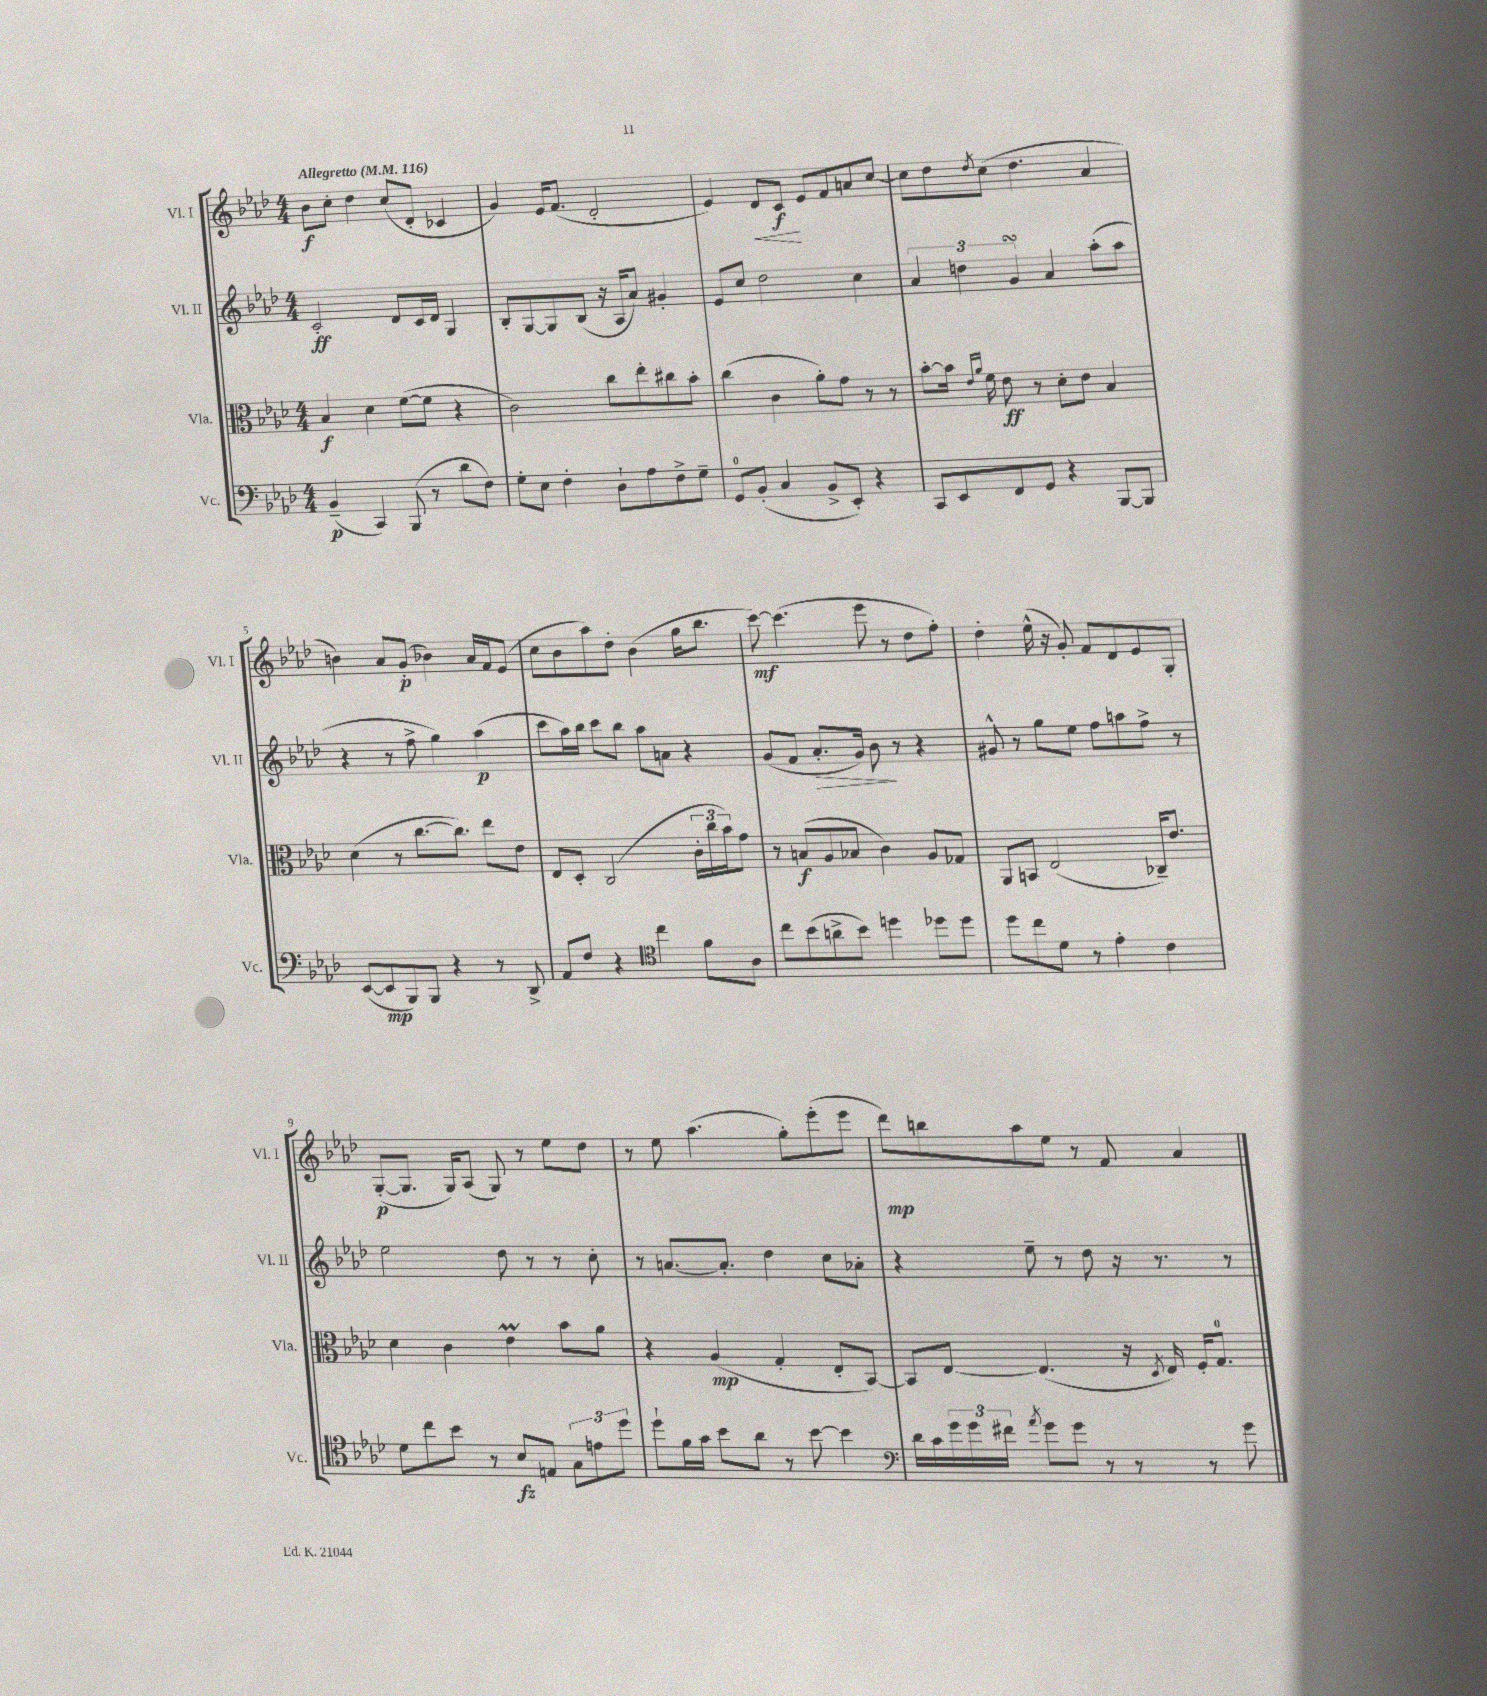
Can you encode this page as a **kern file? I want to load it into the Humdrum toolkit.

**kern	**kern	**kern	**kern
*staff4	*staff3	*staff2	*staff1
*clefF4	*clefC3	*clefG2	*clefG2
*k[b-e-a-d-]	*k[b-e-a-d-]	*k[b-e-a-d-]	*k[b-e-a-d-]
*M4/4	*M4/4	*M4/4	*M4/4
*MM116	*MM116	*MM116	*MM116
(4BB-~/	4B-/	2c'/	8b-\L
.	.	.	8cc'\J
4CC/)	4d-\	.	4dd-\
(8BBB-/	([8f\L	8d-/L	(8cc/L
8r	8f\]J	16c/L	8d-'/J
.	.	16d-/JJ	.
8d-\L	4r	4G/	4c-/
8F\J)	.	.	.
=	=	=	=
8G'\L	2c\)	8B-'/L	4g/)
8E-\J	.	[8G/	.
4F'\	.	8G/]	16e-/LK
.	.	.	(8.f/J
.	.	(8B-/J	.
8D-`\L	8cc\L	16r	2d-'/
.	.	16A-/LK	.
8A-\	8ee-'\	8a-/J)	.
8F^\	8cc#\	4g#'/	.
8G~\J	8b-'\J	.	.
=	=	=	=
8GG/L	(4cc\	8e-/L	4e-/)
(8BB-'/J	.	8cc/J	.
4C/	4c\	2dd-\	8d-/L
.	.	.	8c/J
8BB-^/L	8a-'\L)	.	8e-/L
8EE-'/J)	8g\J	.	8f/
4r	8r	4cc\	8a/
.	8r	.	[8cc/J
=	=	=	=
8CC/L	[8b-'\L	6a-/	8cc\]L
8EE-/	16b-\]Jk	.	8dd-\
.	.	6dd\	.
.	16qqe-/LL	.	.
.	16qqa-/JJ	.	.
.	16f\	.	.
.	.	.	8qdd-/
8FF/	8e-\	.	(8cc\J
.	.	6g/	.
8GG/J	8r	.	4.dd-\
4r	8d-'\L	4a-/	.
.	8e-\J	.	.
[8BBB-/L	4B-/	(8aa-'\L	4a-/
8BBB-/]J	.	8aa-\J	.
=	=	=	=
([8EE-/L	(4d-\	4r	4b\)
8EE-/]	.	.	.
8BBB-/)	8r	8r	8a-/L
8BBB-/J	[8.cc\L	8ff^\	(8g'/J
4r	.	4gg\)	4b-\)
.	8.cc\]J)	.	.
8r	8ee-\L	(4aa-\	16a-/LL
.	.	.	16f/J
8DD-^/	8e-\J	.	(8e-/J
=	=	=	=
8AA-/L	8E-/L	8ccc\L	8cc\L
8F/J	8D-'/J	16aa-\L)	8b-\
.	.	16bb-\JJ	.
4r	(2C/	8ccc\L	8aa-\)
.	.	8bb-\J	8dd-'\J
*clefC4	*	*	*
4cc\	.	8aa-\L	(4b-\
.	.	8a\J	.
8f\L	24c'\LL	4r	16gg\LK
.	24cc\	.	.
.	.	.	8.bb-\J
.	24b-\J)	.	.
8A-\J	8g\J	.	.
=	=	=	=
8cc\L	8r	(8g/L	[8ccc\)
(8b-\	(8B/L	8f/J	(4.ccc\]
8a^\	8A-/	8.a-'/L	.
8b-\J)	8B-/J	.	.
.	.	16g/Jk)	.
4dd\	4c\)	8b-\	8eee-\
.	.	8r	8r
8dd-\L	8A-/L	4r	8dd-\L
8dd-\J	8G-/J	.	8ff'\J)
=	=	=	=
8dd-\L	8AA-/L	8g#^^/	4dd-'\
8cc\	8BB/J	8r	.
8d-\J	(2E-/	8gg\L	(16ee-^^\
.	.	.	16r
8r	.	8ee-\J	8g'/)
4e-'\	.	8ff\L	8f/L
.	.	8aa\	8d-/
4c\	16C-~/LK)	8ff^\J	8e-/
.	8.e-/J	.	.
.	.	8r	8G'/J
=	=	=	=
8d-\L	4d-\	2ee-\	([8G'/L
8cc\	.	.	8.G/]J
8b-\J	4c\	.	.
.	.	.	16G/LK)
8r	.	.	(8A-/J
8B-/L	4e-\	8dd-\	8G/)
8E/J	.	8r	8r
12G\L	8b-\L	8r	8ee-\L
12e\	.	.	.
.	8a-\J	8cc'\	8dd-\J
12dd-\J	.	.	.
=	=	=	=
8dd-`\L	4r	8r	8r
16f\L	.	[8.a/L	8ee-\
16g\JJ	.	.	.
8b-\L	(4A-/	.	(4.aa-\
.	.	8.a'/]J	.
8a-\J	.	.	.
8r	4G'/	4dd-\	.
[8b-\	.	.	8gg'\L)
4b-\]	8E-'/L	8cc\L	(8eee-'\
.	[8BB-/J)	8a-'\J	8eee-\J
=	=	=	=
*clefF4	*	*	*
16d-\LL	8BB-/]L	4r	8ddd-\L)
16c\	.	.	.
24g\	[8E-/J	.	8bb\
24g\	.	.	.
24f#\JJ	.	.	.
8qa-/	.	.	.
8g\L	(4.E-/]	8ee-~\	8aa-\
8g\J	.	8r	8ee-\J
8r	.	8dd-\	8r
8r	16r	16r	8f/
.	8qD-/	.	.
.	16E-/)	8.r	.
8r	16F'/LK	.	4a-/
.	8.G/J	.	.
8g\	.	8r	.
==	==	==	==
*-	*-	*-	*-
